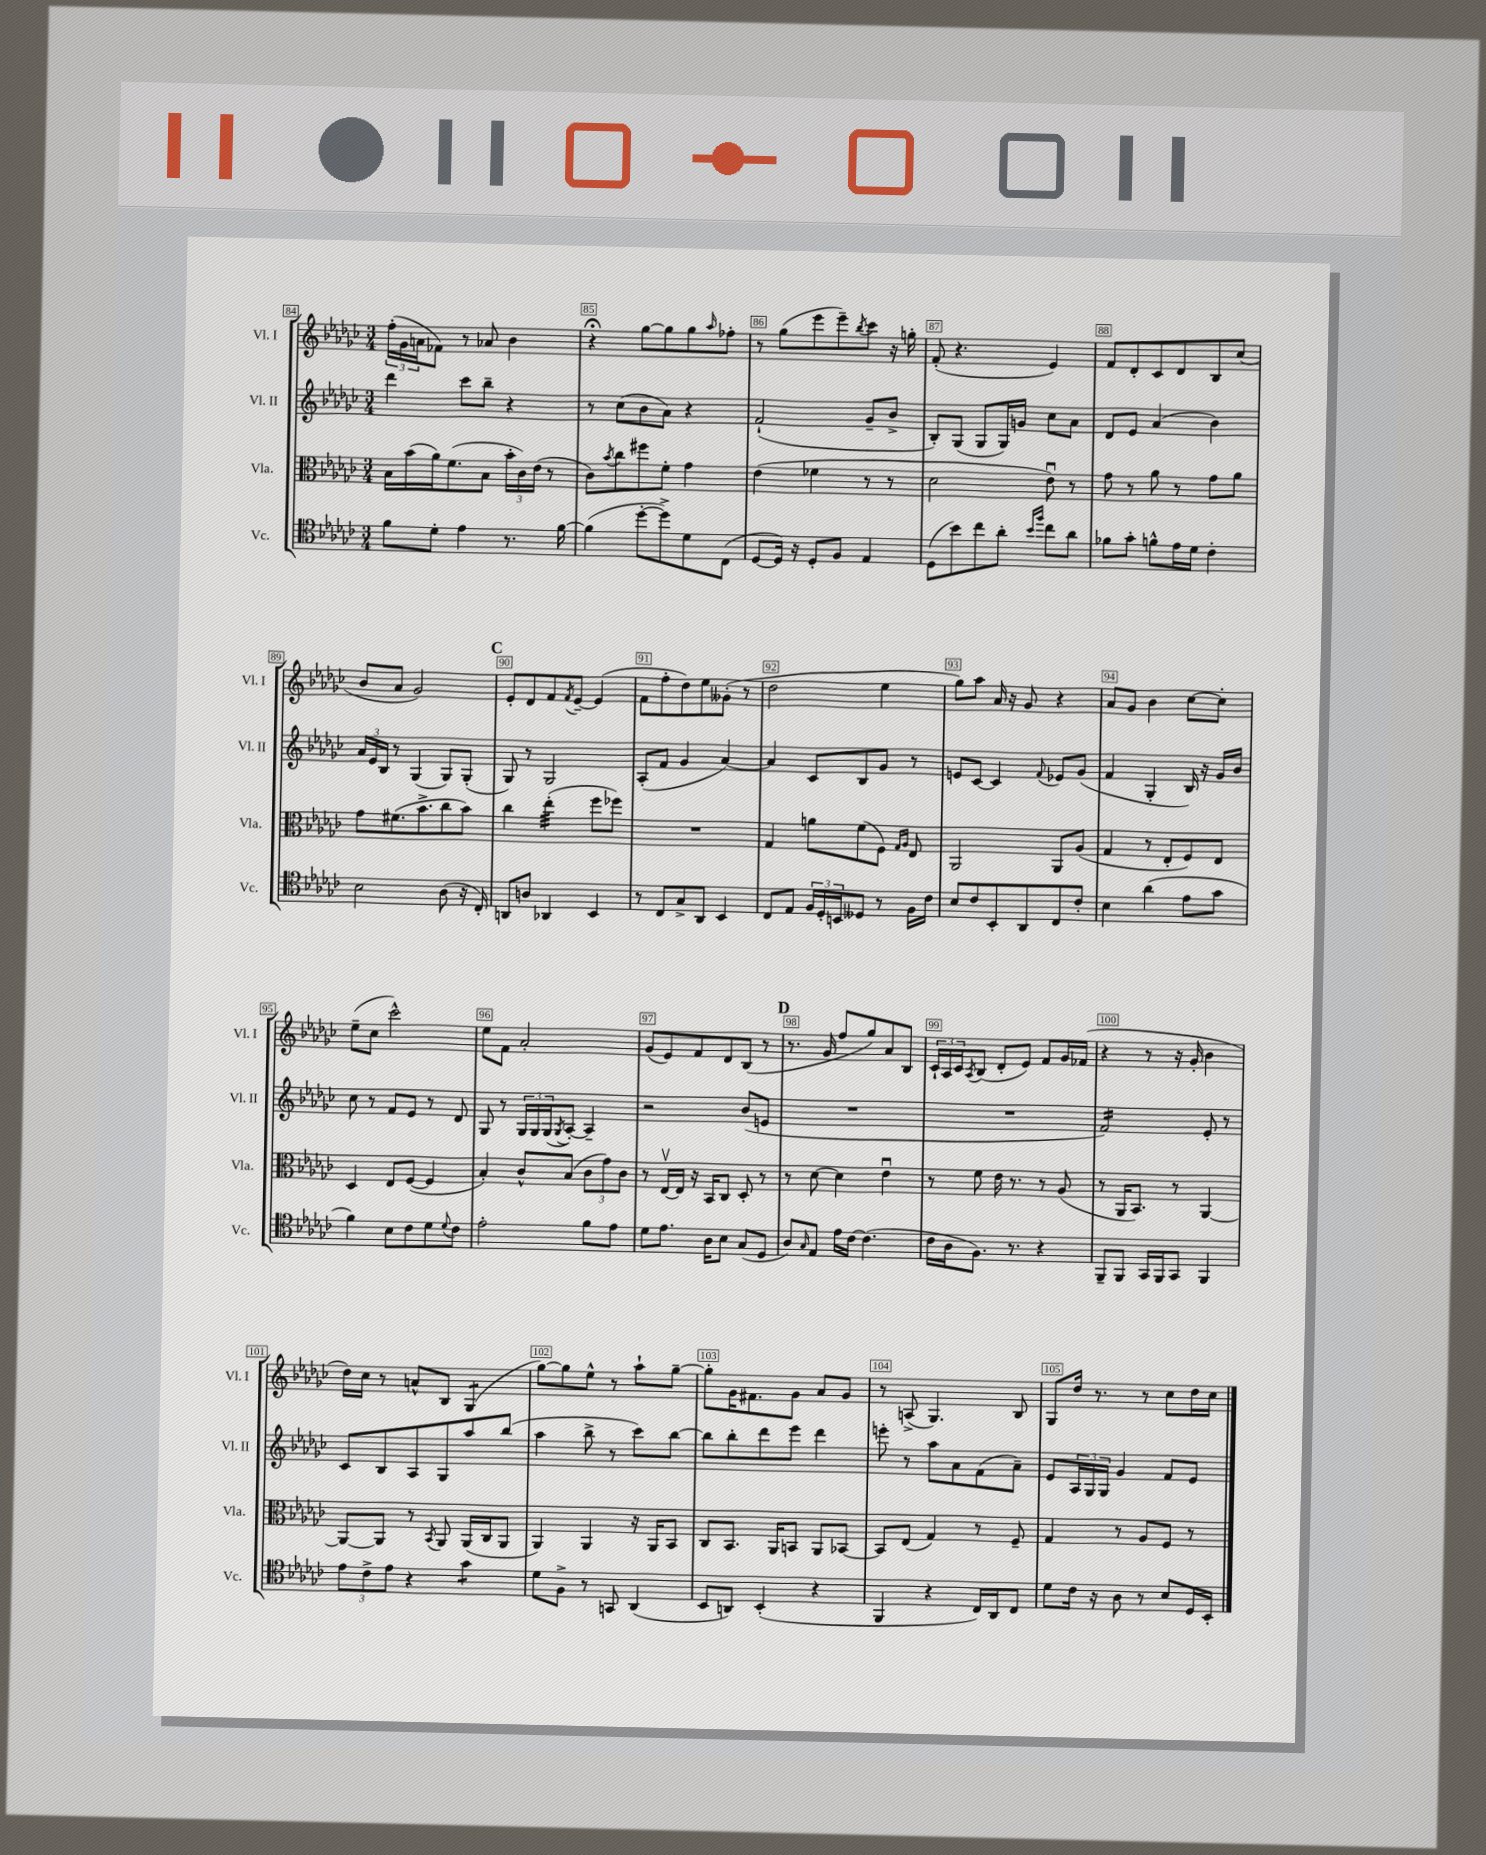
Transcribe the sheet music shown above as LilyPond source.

<<
\new StaffGroup <<
\new Staff = "s0" \with { instrumentName = "Vl. I" shortInstrumentName = "Vl. I" } {
    \clef treble \key ges \major \numericTimeSignature \time 3/4
    \tuplet 3/2 { f''16-.( ges'16 a'16 } fes'8) r8 aes'8 bes'4 |
    r4\fermata ges''8~ ges''8 ges''8 \grace { aes''16 } fes''8-. |
    r8 ges''8( ees'''8 ees'''8--) \acciaccatura { bes''8 } ces'''8 r16 g''16-. |
    f'8-.( r4. ees'4) |
    f'8 des'8-. ces'8 des'8 bes8 ces''8( |
    bes'8 aes'8 ges'2) |
    \mark \markup { \bold "C" } ees'8-. des'8 f'8 \acciaccatura { f'8 } ees'8~-- ees'4( |
    f'8 f''8-. des''8) ees''8 geses'8-.( r8 |
    des''2 ees''4 |
    ges''8) aes''8 aes'16 r16 ges'8 r4 |
    aes'8 ges'8 bes'4 ces''8~ ces''8-. |
    ees''8--( ces''8 ces'''2-^) |
    ees''8 f'8 aes'2-. |
    ges'8( ees'8) f'8 des'8 bes8( r8 |
    \mark \markup { \bold "D" } r8. ges'16 f''8 ges''8) aes'8 bes8 |
    \tuplet 3/2 { ces'16-! aes16 ces'16 } \acciaccatura { aes8 } bes8( des'8-. ees'8) f'8 ges'16 fes'16( |
    r4 r8 r16 ges'16-. bes'4 |
    des''16) ces''16 r8 a'8-^ bes8 ges4:8( |
    ges''8~) ges''8 ees''8-^ r8 aes''8-! ges''8~-- |
    ges''8-. ges'16 fis'8. ges'8 aes'8 ges'8 |
    r8 a8->( ges4.) bes8 |
    ges8 des''16 r8. r8 ces''8 des''16 ces''16 \bar "|." |
}
\new Staff = "s1" \with { instrumentName = "Vl. II" shortInstrumentName = "Vl. II" } {
    \clef treble \key ges \major \numericTimeSignature \time 3/4
    des'''4 ces'''8 bes''8-- r4 |
    r8 ces''8( bes'8 aes'8) r4 |
    f'2-!( ges'8-- bes'8-> |
    bes8-.) ges8( ges8 ges16) g'16 ces''8 aes'8 |
    des'8 ees'8 aes'4( bes'4) |
    \tuplet 3/2 { aes'16 ees'16 bes16 } r8 ges4( ges8) ges8-.( |
    \mark \markup { \bold "C" } ges8) r8 ges2 |
    aes8-.( f'8 ges'4 aes'4~) |
    aes'4 ces'8 bes8 ges'8 r8 |
    e'8 ces'8~ ces'4 \appoggiatura { f'8 } ees'8 ges'8( |
    f'4 ges4-. bes16) r16 ges'16 bes'16 |
    ces''8 r8 f'8 ees'8 r8 des'8 |
    ges8 r8 \tuplet 3/2 { ges16 ges16 ges16( } \acciaccatura { ges8 } aes8~-.) aes4-- |
    r2 bes'8( e'8 |
    \mark \markup { \bold "D" } R2. |
    R2. |
    f'2:16) ees'8-. r8 |
    ces'8 bes8 aes8 ges8 aes''8 bes''8( |
    aes''4 bes''8-> r8 ces'''8) bes''8~ |
    bes''8 bes''8-. des'''8 ees'''8 des'''4 |
    e'''8-. r8 aes''8 aes'8 f'8( aes'8--) |
    ees'8 \tuplet 3/2 { aes16 ges16 ges16 } ges'4 f'8 ees'8 \bar "|." |
}
\new Staff = "s2" \with { instrumentName = "Vla." shortInstrumentName = "Vla." } {
    \clef alto \key ges \major \numericTimeSignature \time 3/4
    bes16 bes'16( aes'16) f'8.( bes8 \tuplet 3/2 { bes'16-. ces'16) ees'16( } r8 |
    ces'8) \acciaccatura { bes'8 } ces''8 fis''8 f'8-. ges'4 |
    ees'4( fes'4 r8 r8 |
    des'2 ees'8\downbow) r8 |
    ges'8 r8 aes'8 r8 ges'8 aes'8 |
    ges'8 fis'8.( bes'8.-> ces''8 bes'8) |
    \mark \markup { \bold "C" } ces''4 ees''4:32-.( f''8 fes''8) |
    R2. |
    ges4 a'8 f'8( f8) \grace { ges16 aes16 } ees8 |
    aes,2 aes,8 aes8( |
    ges4 r8 ees8-. f8) ees8 |
    des4 ees8 f8~( f4 |
    bes4-.) ces'8-^ bes8( \tuplet 3/2 { ces'8 ges'8) ces'8 } |
    r8 ees16~\upbow ees16 r16 bes,16 ces8 des8-. r8 |
    \mark \markup { \bold "D" } r8 des'8~ des'4 ees'4\downbow |
    r8 f'8 ees'16 r8. r8 aes8( |
    r8 aes,16 bes,8.) r8 aes,4~ |
    aes,8~ aes,8 r8 \acciaccatura { bes,8 } aes,8 aes,16( ces16 aes,8 |
    aes,4) aes,4 r16 aes,16 bes,8 |
    ces8 bes,8. aes,16 b,8 aes,8 bes,8~ |
    bes,8 ees8( ges4) r8 f8-- |
    ges4 r8 aes8 f8 r8 \bar "|." |
}
\new Staff = "s3" \with { instrumentName = "Vc." shortInstrumentName = "Vc." } {
    \clef tenor \key ges \major \numericTimeSignature \time 3/4
    f'8 des'8-. ees'4 r8. f'16~ |
    f'4( des''8~-. des''8->) des'8 ces8( |
    des8~ des16) r16 des8-. f8 ees4 |
    des8( bes'8) ces''8 aes'8-. \grace { bes'16 f''16 } ces''8 aes'8 |
    fes'8 ges'8-. f'8-^ ees'16 des'16 ces'4-. |
    bes2 aes8( r16 ces16-.) |
    \mark \markup { \bold "C" } a,8 a8 aes,4 bes,4 |
    r8 ces8 ges8-> aes,8 bes,4 |
    ces8 ees8 \tuplet 3/2 { f16 des16-. b,16 } deses8 r8 f16 ces'16 |
    bes8 ces'8 bes,8-. aes,8 ces8 ces'8-. |
    bes4 aes'4( ees'8 ges'8 |
    f'4) bes8 ces'8 des'8 \appoggiatura { des'8 } ces'8 |
    ees'2-. f'8 ees'8 |
    des'8 ees'8. aes16 bes8 ges8( des8 |
    \mark \markup { \bold "D" } aes8) \grace { ges16 } ees8 ees'16 ces'16~ ces'4.( |
    ces'16 aes16 f8.) r8. r4 |
    f,8-- f,8 ges,16 f,16 ges,8 f,4 |
    \tuplet 3/2 { ees'8 ces'8-> ees'8 } r4 ges'4:8 |
    des'8 f8-> r8 g,8 aes,4( |
    bes,8 a,8) bes,4-.( r4 |
    f,4 r4 ces16) aes,16 ces8 |
    des'8 ces'16 r16 aes8 r8 bes8 des16 bes,16-. \bar "|." |
}
>>
>>
\layout { \context { \Score currentBarNumber = #84 \override BarNumber.break-visibility = ##(#f #t #t) barNumberVisibility = #all-bar-numbers-visible \override BarNumber.stencil = #(make-stencil-boxer 0.1 0.3 ly:text-interface::print) } }
